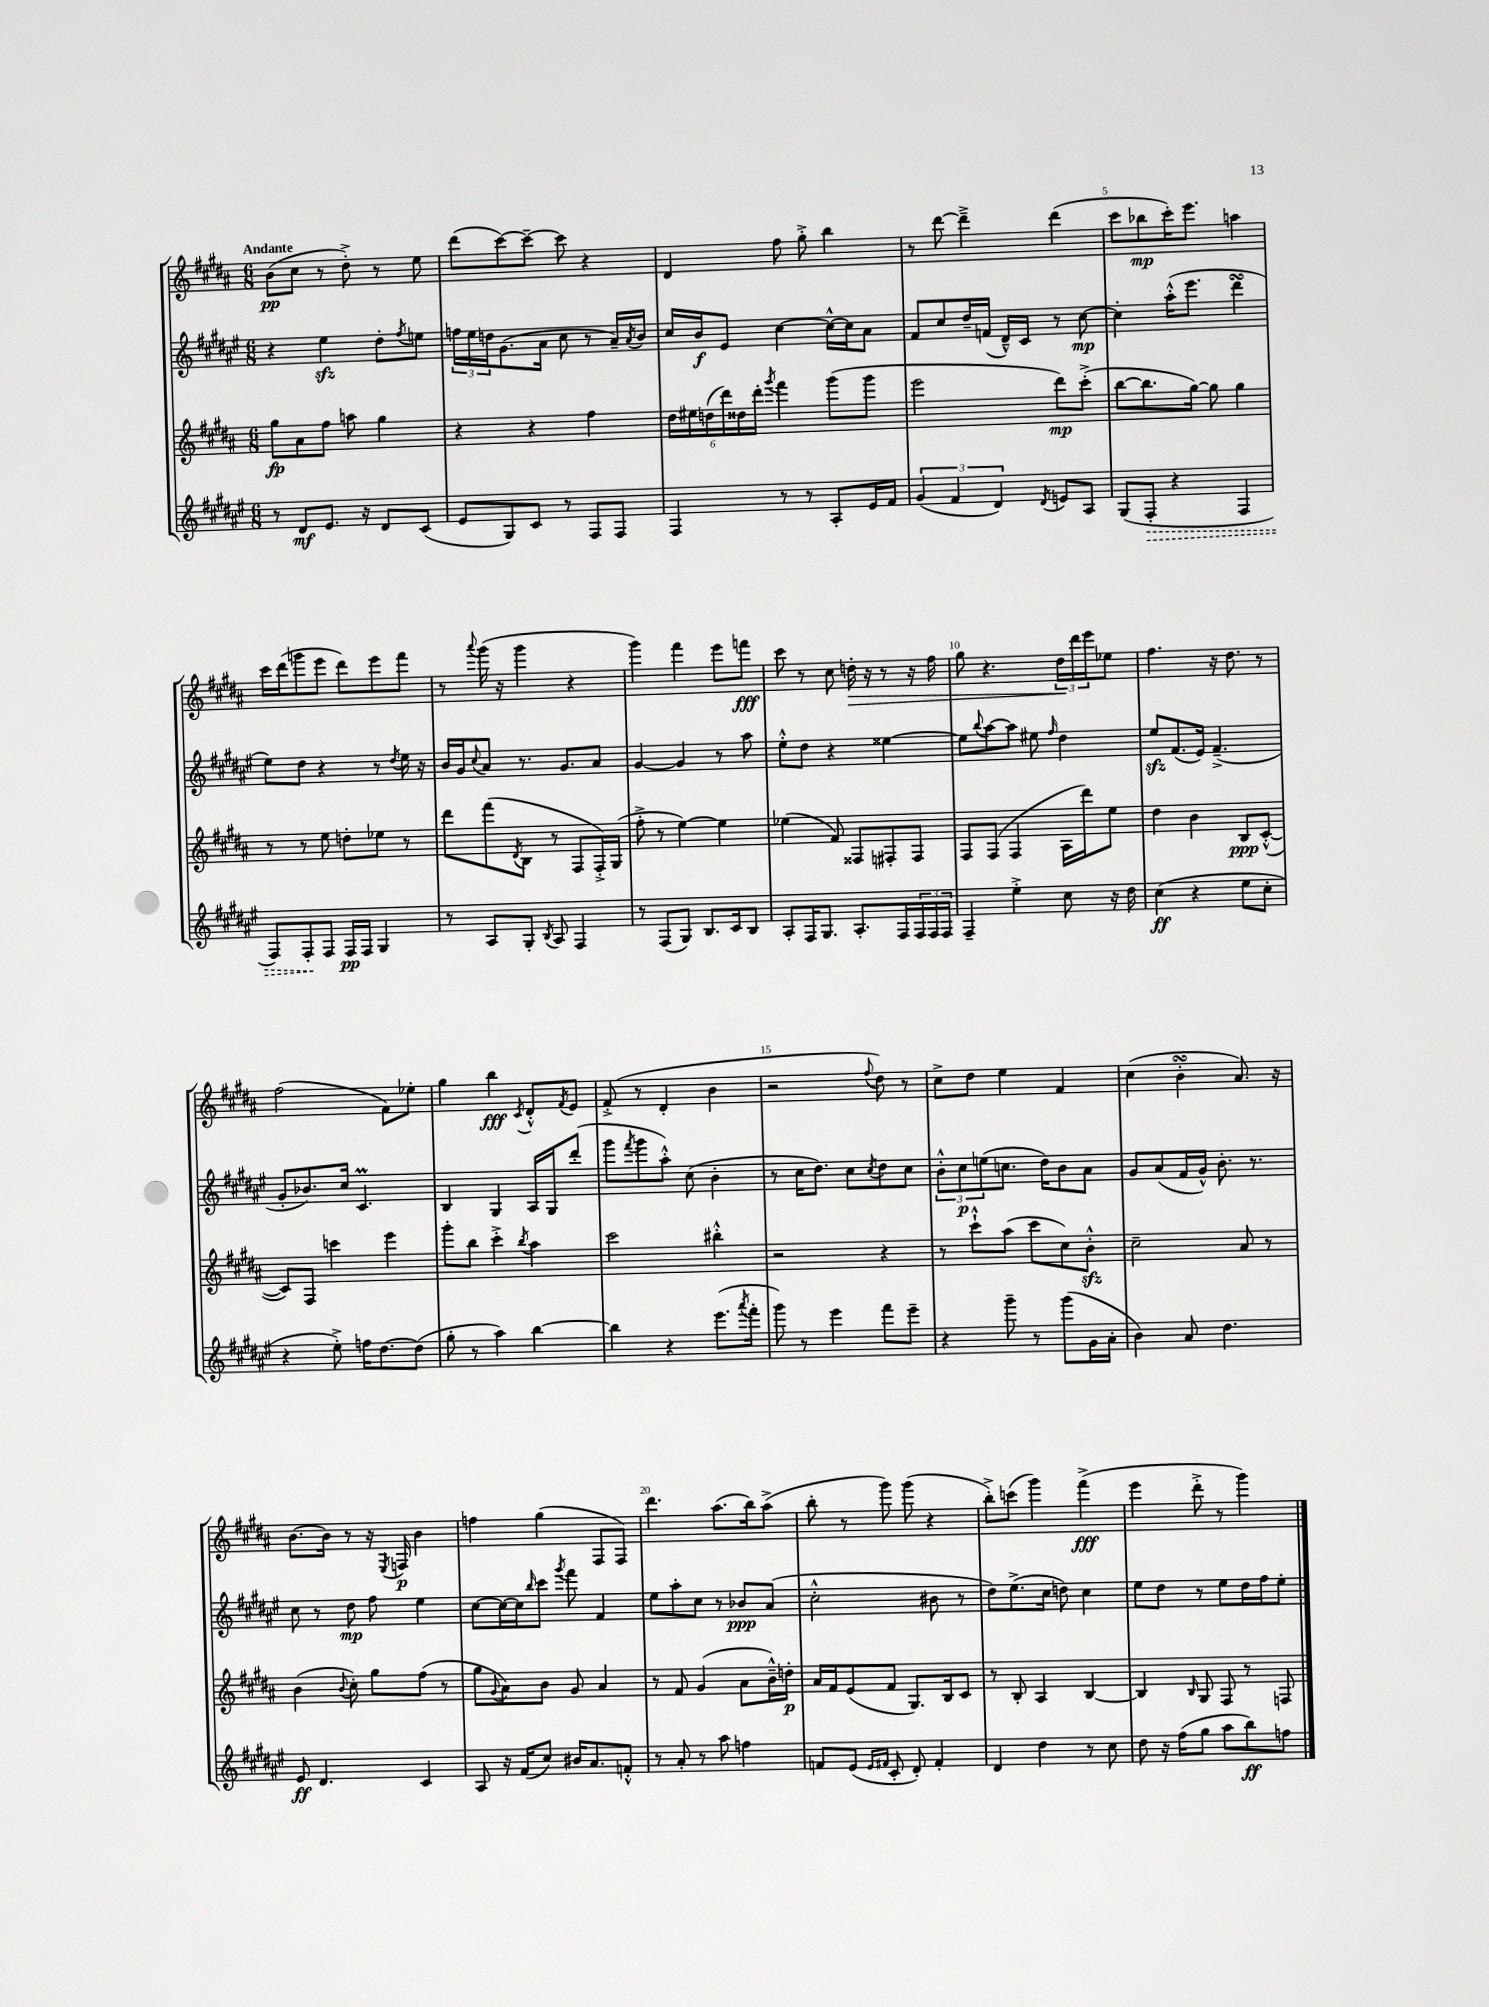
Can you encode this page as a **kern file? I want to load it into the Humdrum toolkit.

**kern	**dynam	**kern	**dynam	**kern	**dynam	**kern	**dynam
*part4	*part4	*part3	*part3	*part2	*part2	*part1	*part1
*staff4	*staff4	*staff3	*staff3	*staff2	*staff2	*staff1	*staff1
*clefG2	*	*clefG2	*	*clefG2	*	*clefG2	*
*k[f#c#g#d#a#e#]	*	*k[f#c#g#d#a#]	*	*k[f#c#g#d#a#e#]	*	*k[f#c#g#d#a#]	*
*M6/8	*	*M6/8	*	*M6/8	*	*M6/8	*
=1	=1	=1	=1	=1	=1	=1	=1
!	!	!	!	!	!	!LO:TX:a:B:t=Andante	!
8r	.	8gg#\L	fp	4r	.	(8b\L	pp
8d#/L	mf	8a#\	.	.	.	8cc#\J	.
8.e#/J	.	8ff#\J	.	4ee#zz\	.	8r	.
.	.	8aan\	.	.	.	8dd#'^\)	.
16r	.	.	.	.	.	.	.
8d#/L	.	4gg#\	.	8dd#'\L	.	8r	.
.	.	.	.	8qff#/	.	.	.
(8c#/J	.	.	.	8een\J	.	8ee\	.
=2	=2	=2	=2	=2	=2	=2	=2
8e#/L	.	4r	.	24ffn\LL	.	(8ddd#\L	.
.	.	.	.	24ee#\	.	.	.
.	.	.	.	24ddn\J	.	.	.
8G#/)	.	.	.	(8.g#\	.	[8ccc#\)	.
8c#/J	.	4r	.	.	.	8ccc#~\J_	.
.	.	.	.	16a#\Jk	.	.	.
8r	.	.	.	8cc#\	.	8ccc#\]	.
8F#/L	.	4ff#\	.	8r	.	4r	.
8F#/J	.	.	.	16a#~/LL)	.	.	.
.	.	.	.	8qa#/	.	.	.
.	.	.	.	16b/JJ	.	.	.
=3	=3	=3	=3	=3	=3	=3	=3
4F#/	.	24dd#\LL	.	16cc#/LL	.	4d#/	.
.	.	24ee#X\	.	.	.	.	.
.	.	.	.	16b/J	f	.	.
.	.	(24ddn\	.	.	.	.	.
.	.	24ddd#\)	.	8e#/J	.	.	.
.	.	24dd##X\	.	.	.	.	.
.	.	24ddd#'\JJ	.	.	.	.	.
.	.	8qggg#/	.	.	.	.	.
8r	.	4fff#\	.	[4cc#\	.	8ff#\	.
8r	.	.	.	.	.	8gg#'^\	.
8A#'/L	.	(8ggg#\L	.	16cc#^^\LL_	.	4bb\	.
.	.	.	.	16cc#\J]	.	.	.
16e#/L	.	8ggg#\J	.	8a#\J	.	.	.
16f#/JJ	.	.	.	.	.	.	.
=4	=4	=4	=4	=4	=4	=4	=4
(6g#/	.	2eee\	.	8f#/L	.	8r	.
.	.	.	.	8cc#/	.	[8ddd#\	.
6f#/	.	.	.	.	.	.	.
.	.	.	.	16dd#~/L	.	4ddd#~^\]	.
.	.	.	.	(16fn/JJ	.	.	.
6d#/)	.	.	.	.	.	.	.
.	.	.	.	16d#~^^/LL)	.	.	.
.	.	.	.	16c#/JJ	.	.	.
8qd#/	.	.	.	.	.	.	.
8en/L	.	8ddd#\L)	mp	8r	.	(4ddd#\	.
8A#/J	.	(8ccc#'^\J	.	[8cc#\	mp	.	.
=5	=5	=5	=5	=5	=5	=5	=5
(8G#/L	.	[8bb\L	.	4cc#'\]	.	8ccc#\L	.
!	!LO:HP:b	!	!	!	!	!	!
8F#'/J	>	8.bb\]	.	.	.	8bb-X\	mp
4r	.	.	.	(16aa#'^^\KL	.	16ccc#'\K)	.
.	.	[16gg#\Jk)	.	8.eee#\J	.	8.eee\J	.
.	.	8gg#\]	.	.	.	.	.
4F#/	.	4gg#\	.	4ddd#sSSS\	.	4aan\	.
!!LO:LB:g=z
=6	=6	=6	=6	=6	=6	=6	=6
8F#/L)	.	8r	.	8ee#\L)	.	16ccc#\LL	.
.	.	.	.	.	.	(16ddd#\J	.
8F#'/	.	8r	.	8dd#\J	.	8gggn\	.
8F#/J	]	8ee\	.	4r	.	8eee\J	.
16F#/LL	pp	8ddn'\L	.	.	.	8ddd#\L)	.
16F#/JJ	.	.	.	.	.	.	.
4G#/	.	8ee-X\J	.	8r	.	8eee\	.
.	.	.	.	8qdd#/	.	.	.
.	.	8r	.	16ee#\	.	8fff#\J	.
.	.	.	.	16r	.	.	.
=7	=7	=7	=7	=7	=7	=7	=7
8r	.	8ddd#\L	.	16b/LL	.	8r	.
.	.	.	.	16g#/J	.	.	.
.	.	.	.	8qqcc#/	.	8qqaaa#/	.
8A#/L	.	(8fff#\	.	8a#/J	.	(16ggg#\	.
.	.	.	.	.	.	16r	.
.	.	8qd#/	.	.	.	.	.
8G#'/J	.	8B\J	.	8.r	.	4ggg#\	.
8qB/	.	.	.	.	.	.	.
8A#/	.	8r	.	.	.	.	.
.	.	.	.	8.g#/L	.	.	.
4F#/	.	8F#/L	.	.	.	4r	.
.	.	16F#'^/L)	.	8a#/J	.	.	.
.	.	(16G#/JJ	.	.	.	.	.
=8	=8	=8	=8	=8	=8	=8	=8
8r	.	8ff#'^\	.	[4g#/	.	4ggg#\)	.
(8F#/L	.	8r	.	.	.	.	.
8G#/J)	.	[4ee\)	.	4g#/]	.	4fff#\	.
8.B/L	.	.	.	.	.	.	.
.	.	4ee\]	.	8r	.	8eee\L	.
16c#/k	.	.	.	.	.	.	.
8B/J	.	.	.	8aa#\	.	8fffn\J	fff
=9	=9	=9	=9	=9	=9	=9	=9
8A#'/L	.	(4ee-X\	.	8ee#'^^\L	.	8ccc#\	.
16F#/K	.	.	.	8dd#\J	.	8r	.
8.G#/J	.	.	.	.	.	.	.
.	.	8f#/)	.	4r	.	8cc#\	.
!	!	!	!	!	!	!	!LO:HP:b
8.A#'/L	.	8F##X/L	.	.	.	16ddn'\	>
.	.	.	.	.	.	16r	.
.	.	8F#X'/	.	[4ee##X\	.	8r	.
16F#/L	.	.	.	.	.	.	.
24F#/	.	8F#/J	.	.	.	16r	.
24F#/	.	.	.	.	.	.	.
.	.	.	.	.	.	16ff#\	.
24F#/JJ	.	.	.	.	.	.	.
=10	=10	=10	=10	=10	=10	=10	=10
4F#~/	.	8F#/L	.	8ee##\L]	.	8gg#\	.
.	.	.	.	8qqbb/	.	.	.
.	.	(8F#/J	.	[8aa#\	.	4.r	.
4ee#'^\	.	4F#/	.	8aa#\J]	.	.	.
.	.	.	.	8ee#X\	.	.	.
.	.	.	.	16qqff#/	.	.	.
8cc#\	.	16A#\LL	.	4dd#\	.	24dd#\LL	.
.	.	.	.	.	.	24ddd#\	]
.	.	16ddd#\J)	.	.	.	.	.
.	.	.	.	.	.	24eee\J	.
16r	.	8ee\J	.	.	.	8ee-X\J	.
16dd#\	.	.	.	.	.	.	.
=11	=11	=11	=11	=11	=11	=11	=11
(4cc#\	ff	4dd#\	.	8ee#zz/L	.	4.ff#\	.
.	.	.	.	(8.f#/	.	.	.
4r	.	4b\	.	.	.	.	.
.	.	.	.	16e#/Jk)	.	.	.
.	.	.	.	(4.f#~^/	.	16r	.
.	.	.	.	.	.	8.dd#\	.
8ee#\L	.	8B/L	ppp	.	.	.	.
8cc#'\J	.	([8c#'^^/J	.	.	.	8r	.
!!LO:LB:g=z
=12	=12	=12	=12	=12	=12	=12	=12
4r	.	8c#/L])	.	8g#'/L	.	(2ff#\	.
.	.	8F#/J	.	8.b-X/)	.	.	.
8ee#'^\)	.	4cccn\	.	.	.	.	.
.	.	.	.	16cc#/Jk	.	.	.
16ffn\KL	.	.	.	4.c#M/	.	.	.
[8.dd#\	.	.	.	.	.	.	.
.	.	4eee\	.	.	.	8f#\L)	.
(8dd#\J]	.	.	.	.	.	8ee-X'\J	.
=13	=13	=13	=13	=13	=13	=13	=13
8gg#'\	.	8ggg#'\L	.	4B/	.	4gg#\	.
8r	.	8bb\J	.	.	.	.	.
4aa#\)	.	4ccc#'^\	.	4G#/	.	4bb\	fff
.	.	8qbb/	.	.	.	8qc#/	.
[4bb\	.	4aa#\	.	16A#/LL	.	8d#'^^/L	.
.	.	.	.	16G#/J	.	.	.
.	.	.	.	.	.	8qf#/	.
.	.	.	.	(8ddd#'/J	.	8e/J	.
=14	=14	=14	=14	=14	=14	=14	=14
4bb\]	.	2ccc#\	.	8ggg#\L	.	(8f#'^/	.
.	.	.	.	8qfff#/	.	.	.
.	.	.	.	8ggg#\	.	8r	.
4r	.	.	.	8aa#'^^\J)	.	4d#'/	.
.	.	.	.	(8cc#\	.	.	.
(8.eee#\L	.	4bb#X'^^\	.	4b'\	.	4b\	.
8qaaa#/	.	.	.	.	.	.	.
16fff#'\Jk	.	.	.	.	.	.	.
=15	=15	=15	=15	=15	=15	=15	=15
8ggg#\)	.	2r	.	8r	.	2r	.
8r	.	.	.	16cc#\KL	.	.	.
.	.	.	.	8.dd#\J)	.	.	.
4eee#\	.	.	.	.	.	.	.
.	.	.	.	8cc#\L	.	.	.
.	.	.	.	8qcc#/	.	8qqff#/	.
8fff#\L	.	4r	.	8dd#\	.	8dd#\)	.
8eee#~\J	.	.	.	8cc#\J	.	8r	.
=16	=16	=16	=16	=16	=16	=16	=16
4r	.	8r	.	12b'^^\L	.	8cc#^\L	.
.	.	.	.	12cc#\	p	.	.
.	.	8ccc#`^^\L	.	.	.	8dd#\J	.
.	.	.	.	(12een\	.	.	.
8ggg#~\	.	(8aa#\J	.	8.ccn\J	.	4ee\	.
8r	.	8ccc#\L	.	.	.	.	.
.	.	.	.	16dd#\KL)	.	.	.
(8ggg#\L	.	8cc#\)	.	8b\	.	4f#/	.
16g#\L	.	8bzz'^^\J	.	8a#\J	.	.	.
16a#'\JJ	.	.	.	.	.	.	.
=17	=17	=17	=17	=17	=17	=17	=17
4b\)	.	2cc#~\	.	8g#/L	.	(4cc#\	.
.	.	.	.	(8a#/	.	.	.
8a#/	.	.	.	16f#/L	.	4bsSSs'\	.
.	.	.	.	16g#^^/JJ)	.	.	.
4.dd#\	.	.	.	8.b'\	.	.	.
.	.	8a#/	.	.	.	8.a#/)	.
.	.	.	.	8.r	.	.	.
.	.	8r	.	.	.	.	.
.	.	.	.	.	.	16r	.
!!LO:LB:g=z
=18	=18	=18	=18	=18	=18	=18	=18
8e#/	ff	(4b\	.	8cc#\	.	[8.b\L	.
4.d#/	.	.	.	8r	.	.	.
.	.	.	.	.	.	16b\Jk]	.
.	.	8qqb/	.	.	.	.	.
.	.	8cc#'\)	.	8dd#\	mp	8r	.
.	.	8gg#\L	.	8ff#\	.	16r	.
.	.	.	.	.	.	8qE/	.
.	.	.	.	.	.	16Fn/	p
4c#/	.	(8ff#\J	.	4ee#\	.	4b\	.
.	.	8r	.	.	.	.	.
=19	=19	=19	=19	=19	=19	=19	=19
8A#/	.	8gg#\L	.	[8cc#\L	.	4ffn\	.
.	.	8qqg#/	.	.	.	.	.
16r	.	8a#\)	.	16cc#\L_	.	.	.
(16f#/KL	.	.	.	16cc#\J]	.	.	.
.	.	.	.	16qqbb/	.	.	.
8cc#/J)	.	8b\J	.	8ccc#\J	.	(4gg#\	.
.	.	.	.	8qggg#/	.	.	.
16b#X/KL	.	8g#/	.	8fff#\	.	.	.
8.a#/	.	.	.	.	.	.	.
.	.	4a#/	.	4f#/	.	8F#/L	.
8fn'^^/J	.	.	.	.	.	8F#/J)	.
=20	=20	=20	=20	=20	=20	=20	=20
8r	.	8r	.	8ee#\L	.	4.ddd#\	.
8a#'/	.	8f#/	.	8aa#'\	.	.	.
8r	.	(4g#/	.	8cc#\J	.	.	.
8aa#\	.	.	.	8r	.	(8.aa#\L	.
4ffn\	.	8a#\L	.	8b-X/L	ppp	.	.
.	.	.	.	.	.	16bb\k)	.
.	.	16b~^^\L)	.	(8a#/J	.	(8aa#^\J	.
.	.	16ddn'\JJ	p	.	.	.	.
=21	=21	=21	=21	=21	=21	=21	=21
8fn/L	.	16a#/LL	.	2cc#'^^\	.	8bb'\	.
.	.	16f#/J	.	.	.	.	.
(8e#/J	.	(8e/	.	.	.	8r	.
16qqe#/LL	.	.	.	.	.	.	.
16qqf#X/JJ	.	.	.	.	.	.	.
8c#'/	.	8f#/J	.	.	.	8ggg#\)	.
8d#'/)	.	8.G#/L)	.	.	.	(8ggg#\	.
4f#'/	.	.	.	8b#X\	.	4r	.
.	.	16B/k	.	.	.	.	.
.	.	8c#/J	.	8r	.	.	.
=22	=22	=22	=22	=22	=22	=22	=22
4d#/	.	8r	.	8dd#\L)	.	8bb'^\L)	.
.	.	8B'/	.	(8.ee#^\	.	(8cccn\J	.
4dd#\	.	4A#/	.	.	.	4ggg#\)	.
.	.	.	.	16cc#\Jk	.	.	.
.	.	.	.	8ddn\)	.	.	.
8r	.	[4B/	.	4cc#\	.	(4fff#^\	fff
8cc#\	.	.	.	.	.	.	.
=23	=23	=23	=23	=23	=23	=23	=23
8dd#\	.	4B/]	.	8ee#\L	.	4eee\	.
16r	.	.	.	8dd#\J	.	.	.
(16ff#\KL	.	.	.	.	.	.	.
.	.	16qqB/	.	.	.	.	.
8gg#\J	.	8G#/	.	8r	.	8ddd#'^\	.
8aa#\L	.	8F#/	.	8ee#\L	.	8r	.
8bb\)	ff	8r	.	16dd#\L	.	4ggg#\)	.
.	.	.	.	16ff#\J	.	.	.
8ffn\J	.	8Fn/	.	8ee#'\J	.	.	.
==	==	==	==	==	==	==	==
*-	*-	*-	*-	*-	*-	*-	*-
